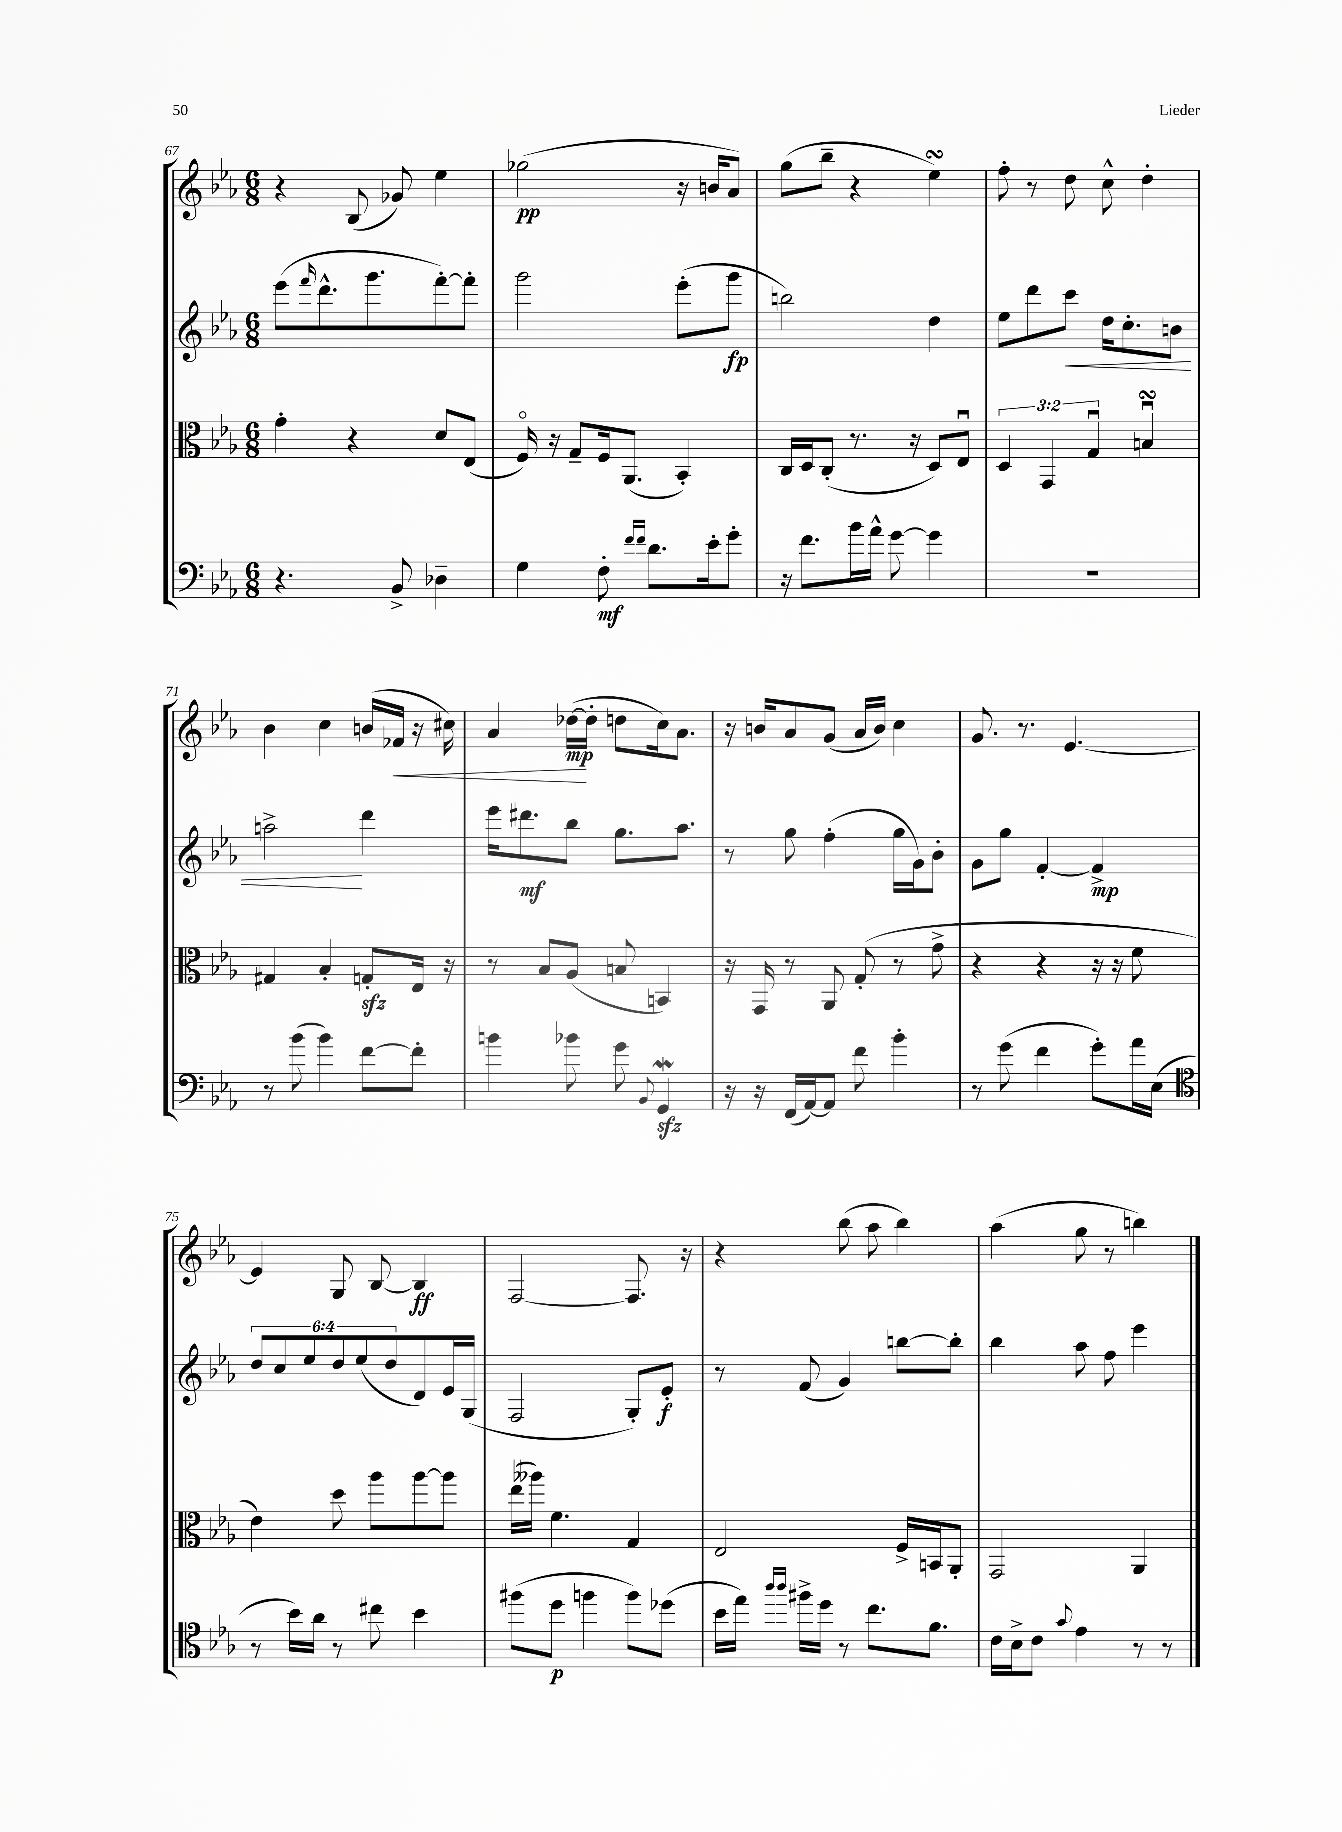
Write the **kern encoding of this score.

**kern	**dynam	**kern	**kern	**dynam	**kern	**dynam
*part4	*part4	*part3	*part2	*part2	*part1	*part1
*staff4	*staff4	*staff3	*staff2	*staff2	*staff1	*staff1
*clefF4	*	*clefC3	*clefG2	*	*clefG2	*
*k[b-e-a-]	*	*k[b-e-a-]	*k[b-e-a-]	*	*k[b-e-a-]	*
*M6/8	*	*M6/8	*M6/8	*	*M6/8	*
=67	=67	=67	=67	=67	=67	=67
4.r	.	4g'\	(8eee-\L	.	4r	.
.	.	.	16qqfff/	.	.	.
.	.	.	8.ddd^^\	.	.	.
.	.	4r	.	.	(8B-/	.
.	.	.	8.ggg\	.	.	.
8BB-^/	.	.	.	.	8g-X/)	.
4D-X~\	.	8d/L	[8fff'\)	.	4ee-\	.
.	.	(8E-/J	8fff'\J]	.	.	.
=68	=68	=68	=68	=68	=68	=68
4G\	.	16F/)	2ggg\	.	(2gg-X\	pp
.	.	16r	.	.	.	.
.	.	8G~/L	.	.	.	.
8F'\	mf	16F/k	.	.	.	.
.	.	(8.AA-/J	.	.	.	.
16qqf/LL	.	.	.	.	.	.
16qqf/JJ	.	.	.	.	.	.
8.d\L	.	.	.	.	.	.
.	.	4BB-'/)	(8eee-'\L	.	16r	.
16e-'\k	.	.	.	.	16bn/KL	.
8g'\J	.	.	8ggg\J	fp	8a-/J)	.
=69	=69	=69	=69	=69	=69	=69
16r	.	16C/LL	2bbn\)	.	(8gg\L	.
8.f\L	.	16D/J	.	.	.	.
.	.	(8C'/J	.	.	8bb-~\J	.
16b-\L	.	8.r	.	.	4r	.
16a-^^\JJ	.	.	.	.	.	.
[8g\	.	.	.	.	.	.
.	.	16r	.	.	.	.
4g\]	.	8D/L)	4dd\	.	4ee-sSSs\)	.
.	.	8E-u/J	.	.	.	.
=70	=70	=70	=70	=70	=70	=70
2.r	.	6D/	8ee-\L	.	8ff'\	.
.	.	.	8ddd\	.	8r	.
.	.	6GG/	.	.	.	.
!	!	!	!	!LO:HP:b	!	!
.	.	.	8ccc\J	<	8dd\	.
.	.	6Gu/	.	.	.	.
.	.	.	16dd\KL	.	8cc^^\	.
.	.	.	8.cc'\	.	.	.
.	.	4BnsSsSu/	.	.	4dd'\	.
.	.	.	8bn\J	.	.	.
!!LO:LB:g=z
=71	=71	=71	=71	=71	=71	=71
8r	.	4G#X/	2aan^\	.	4b-\	.
(8b-\	.	.	.	.	.	.
4b-\)	.	4B-'/	.	.	4cc\	.
[8f\L	.	8Gnzz'/L	4ddd\	[	(16bn/LL	.
!	!	!	!	!	!	!LO:HP:b
.	.	.	.	.	16f-X/JJ	<
8f'\J]	.	16E-/Jk	.	.	16r	.
.	.	16r	.	.	16cc#X\)	.
=72	=72	=72	=72	=72	=72	=72
4bn\	.	8r	16eee-\KL	.	4a-/	.
.	.	.	8.ddd#X\	mf	.	.
.	.	8B-/L	.	.	.	.
8b-X\	.	(8A-/J	8bb-\J	.	([16dd-X\LL	mp
.	.	.	.	.	16dd-'\JJ]	[
8g\	.	8Bn/	8.gg\L	.	8ddn\L	.
8qqBB-/	.	.	.	.	.	.
4GGzzW/	.	4BBn/)	.	.	16cc\k)	.
.	.	.	8.aa-\J	.	8.a-\J	.
=73	=73	=73	=73	=73	=73	=73
16r	.	16r	8r	.	16r	.
16r	.	16GG/	.	.	16bn/KL	.
(16FF/LL	.	8r	8gg\	.	8a-/	.
[16AA-/J)	.	.	.	.	.	.
8AA-/J]	.	8AA-/	(4ff'\	.	(8g/J	.
8f\	.	(8G'/	.	.	16a-/LL	.
.	.	.	.	.	16b/JJ)	.
4b-'\	.	8r	16gg\LL	.	4cc\	.
.	.	.	16g\J)	.	.	.
.	.	8g^\	8b-'\J	.	.	.
=74	=74	=74	=74	=74	=74	=74
8r	.	4r	8g\L	.	8.g/	.
(8g\	.	.	8gg\J	.	.	.
.	.	.	.	.	8.r	.
4f\	.	4r	[4f'/	.	.	.
.	.	.	.	.	[4.e-/	.
8g'\L)	.	16r	4f^/]	mp	.	.
.	.	16r	.	.	.	.
16a-\L	.	8f\	.	.	.	.
(16E-\JJ	.	.	.	.	.	.
!!LO:LB:g=z
=75	=75	=75	=75	=75	=75	=75
*clefC4	*	*	*	*	*	*
8r	.	4e-\)	12dd/L	.	4e-/]	.
.	.	.	12cc/	.	.	.
16b-\LL)	.	.	.	.	.	.
.	.	.	12ee-/	.	.	.
16a-\JJ	.	.	.	.	.	.
8r	.	8dd\	12dd/	.	8G/	.
.	.	.	(12ee-/	.	.	.
8cc#X\	.	8aa-\L	.	.	[8B-/	.
.	.	.	12dd/	.	.	.
4b-\	.	[8aa-\	8d/)	.	4B-/]	ff
.	.	8aa-\J]	16e-/L	.	.	.
.	.	.	(16G/JJ	.	.	.
=76	=76	=76	=76	=76	=76	=76
(8ff#X\L	.	(16ee-\LL	2F/	.	[2F/	.
.	.	16aa--X\JJ)	.	.	.	.
8dd\J	p	4.f\	.	.	.	.
4ffn\	.	.	.	.	.	.
8ff\L)	.	4G/	8G'/L)	.	8.F/]	.
(8dd-X\J	.	.	8e-'/J	f	.	.
.	.	.	.	.	16r	.
=77	=77	=77	=77	=77	=77	=77
16b-\LL	.	2E-/	8r	.	4r	.
16ee-\JJ)	.	.	.	.	.	.
16qqaa-/LL	.	.	.	.	.	.
16qqaa-/JJ	.	.	.	.	.	.
16ff#X^\LL	.	.	(8f/	.	.	.
16dd\JJ	.	.	.	.	.	.
8r	.	.	4g/)	.	(8bb-\	.
8.cc\L	.	.	.	.	8aa-\	.
.	.	16F^/LL	[8bbn\L	.	4bb-\)	.
8.f\J	.	16BBn/J	.	.	.	.
.	.	8AA-'/J	8bb'\J]	.	.	.
=78	=78	=78	=78	=78	=78	=78
16c\LL	.	2GG/	4bb-\	.	(4aa-\	.
16B-^\J	.	.	.	.	.	.
8c\J	.	.	.	.	.	.
8qqg/	.	.	.	.	.	.
4e-\	.	.	8aa-\	.	8gg\	.
.	.	.	8ff\	.	8r	.
8r	.	4AA-/	4eee-\	.	4bbn\)	.
8r	.	.	.	.	.	.
==	==	==	==	==	==	==
*-	*-	*-	*-	*-	*-	*-
